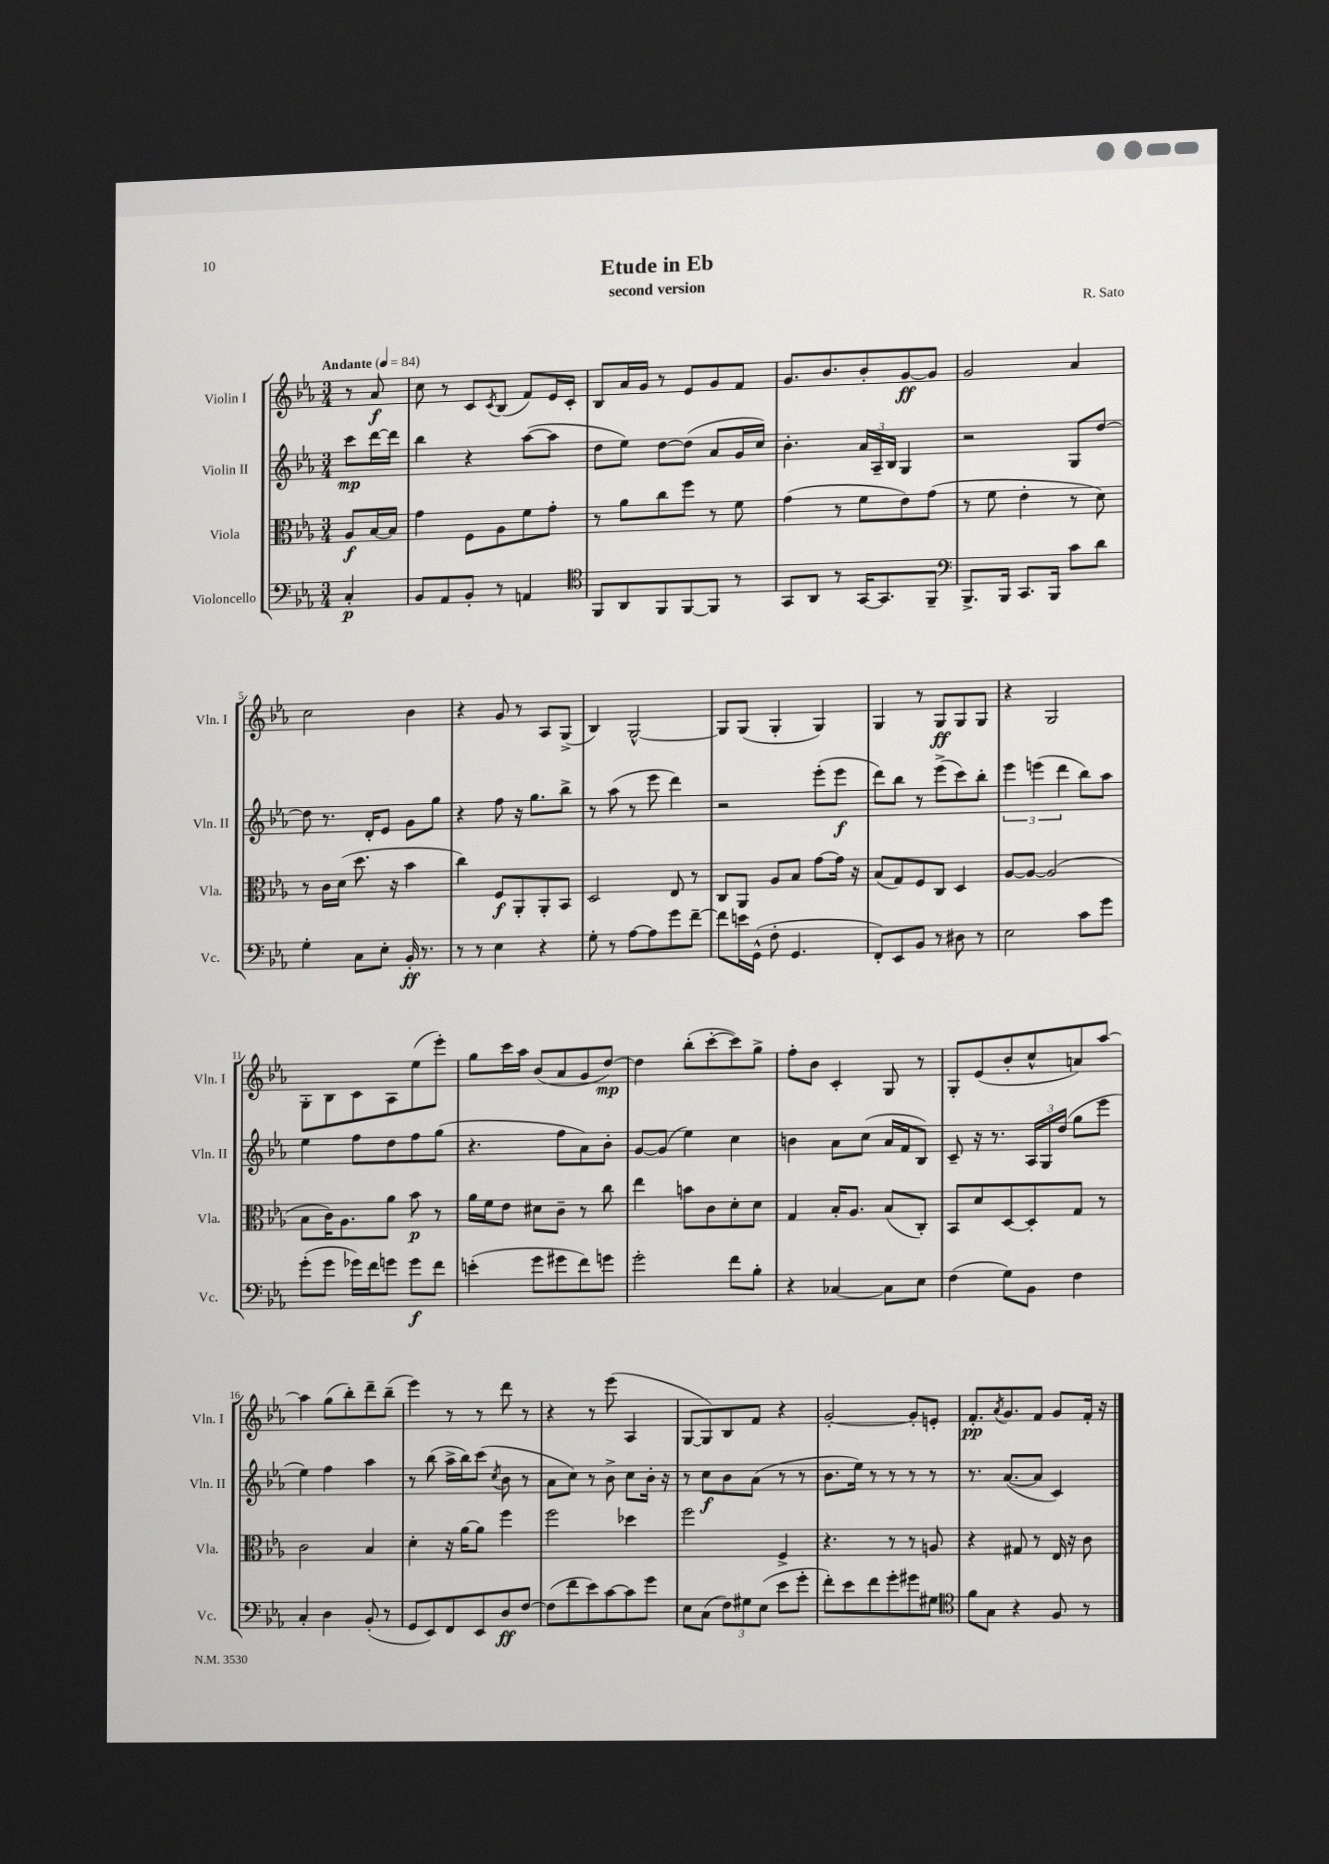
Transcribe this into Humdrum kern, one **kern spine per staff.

**kern	**dynam	**kern	**dynam	**kern	**dynam	**kern	**dynam
*part4	*part4	*part3	*part3	*part2	*part2	*part1	*part1
*staff4	*staff4	*staff3	*staff3	*staff2	*staff2	*staff1	*staff1
*I"Violoncello	*	*I"Viola	*	*I"Violin II	*	*I"Violin I	*
*I'Vc.	*	*I'Vla.	*	*I'Vln. II	*	*I'Vln. I	*
*clefF4	*	*clefC3	*	*clefG2	*	*clefG2	*
*k[b-e-a-]	*	*k[b-e-a-]	*	*k[b-e-a-]	*	*k[b-e-a-]	*
*M3/4	*	*M3/4	*	*M3/4	*	*M3/4	*
*MM84	*	*MM84	*	*MM84	*	*MM84	*
=	=	=	=	=	=	=	=
!	!	!	!	!	!	!LO:TX:a:B:t=Andante	!
4C'/	p	8A-/L	f	8ccc\L	mp	8r	.
.	.	[16B-/L	.	[16ddd\L	.	8a-/	f
.	.	16B-/JJ]	.	16ddd\JJ]	.	.	.
=1	=1	=1	=1	=1	=1	=1	=1
8BB-/L	.	4g\	.	4bb-\	.	8cc\	.
8AA-/	.	.	.	.	.	8r	.
8BB-'/J	.	8F\L	.	4r	.	8c/L	.
.	.	.	.	.	.	8qc/	.
8r	.	8A-\	.	.	.	(8B-/J	.
4AAn/	.	8f\	.	([8aa-\L	.	8f/L)	.
.	.	8g'\J	.	8aa-\J]	.	16e-/L	.
.	.	.	.	.	.	16c'/JJ	.
=2	=2	=2	=2	=2	=2	=2	=2
*clefC4	*	*	*	*	*	*	*
8FF/L	.	8r	.	8dd\L	.	8B-/L	.
8AA-/	.	8a-\L	.	8ee-\J)	.	16a-/L	.
.	.	.	.	.	.	16g/JJ	.
8FF/	.	8cc\	.	[8dd\L	.	8r	.
[8FF/	.	8ff\J	.	(8dd\J]	.	8e-/L	.
8FF/J]	.	8r	.	8a-/L	.	8g/	.
8r	.	8f\	.	16g/L	.	8f/J	.
.	.	.	.	16cc/JJ)	.	.	.
=3	=3	=3	=3	=3	=3	=3	=3
8GG/L	.	(4g\	.	4.b-'\	.	8.g/L	.
8AA-/J	.	.	.	.	.	.	.
.	.	.	.	.	.	8.b-/	.
8r	.	8r	.	.	.	.	.
[16GG/KL	.	8f\L	.	24a-/LL	.	8b-'/	.
.	.	.	.	24A-~/	.	.	.
8.GG/]	.	.	.	.	.	.	.
.	.	.	.	24B-/JJ	.	.	.
.	.	8e-\)	.	4G/	.	[8g/	ff
8FF~/J	.	(8g\J	.	.	.	8g/J]	.
=4	=4	=4	=4	=4	=4	=4	=4
*clefF4	*	*	*	*	*	*	*
8.BBB-^/L	.	8r	.	2r	.	2g/	.
.	.	8f\	.	.	.	.	.
16BBB-/Jk	.	.	.	.	.	.	.
8.CC/L	.	4e-'\	.	.	.	.	.
16BBB-/Jk	.	.	.	.	.	.	.
8c\L	.	8r	.	8G/L	.	4a-/	.
8d\J	.	8d\)	.	[8dd/J	.	.	.
!!LO:LB:g=z
=5	=5	=5	=5	=5	=5	=5	=5
4G'\	.	8r	.	8dd\]	.	2cc\	.
.	.	16c\LL	.	8.r	.	.	.
.	.	(16d\JJ	.	.	.	.	.
8C\L	.	8.dd\	.	.	.	.	.
.	.	.	.	16d'/KL	.	.	.
8E-'\J	.	.	.	8e-/J	.	.	.
.	.	16r	.	.	.	.	.
16BB-'/	ff	4b-\	.	8g\L	.	4b-\	.
8.r	.	.	.	.	.	.	.
.	.	.	.	8gg\J	.	.	.
=6	=6	=6	=6	=6	=6	=6	=6
8r	.	4cc\)	.	4r	.	4r	.
8r	.	.	.	.	.	.	.
4E-\	.	8F/L	f	8ff\	.	8g/	.
.	.	8AA-'/	.	16r	.	8r	.
.	.	.	.	8.gg\L	.	.	.
4r	.	8AA-'/	.	.	.	8A-/L	.
.	.	8BB-/J	.	8bb-^\J	.	(8G^/J	.
=7	=7	=7	=7	=7	=7	=7	=7
8G'\	.	2D/	.	8r	.	4B-/)	.
8r	.	.	.	(8aa-\	.	.	.
[8A-\L	.	.	.	8r	.	[2G^^/	.
8A-\]	.	.	.	8eee-\	.	.	.
8g\	.	8E-/	.	4ddd\)	.	.	.
[8f~\J	.	8r	.	.	.	.	.
=8	=8	=8	=8	=8	=8	=8	=8
8f\L]	.	8C/L	.	2r	.	8G/L]	.
16en\L	.	8AA-/J	.	.	.	(8G/J	.
(16GG^^\JJ	.	.	.	.	.	.	.
8F'\	.	8A-/L	.	.	.	4G'/	.
4.GG/	.	8B-/J	.	.	.	.	.
.	.	[8g\L	.	(8eee-'\L	.	4G/)	.
.	.	16g\Jk]	.	8eee-\J	f	.	.
.	.	16r	.	.	.	.	.
=9	=9	=9	=9	=9	=9	=9	=9
8FF'/L)	.	(8B-/L	.	8ddd\L)	.	4G/	.
8EE-/	.	8G/)	.	8bb-\J	.	.	.
8BB-/J	.	8F/	.	8r	.	8r	.
8r	.	8C/J	.	(8eee-^\L	.	8G/L	ff
8D#X\	.	4D/	.	8ccc\)	.	8G/	.
8r	.	.	.	8bb-'\J	.	8G/J	.
=10	=10	=10	=10	=10	=10	=10	=10
2E-\	.	[8A-/L	.	6eee-\	.	4r	.
.	.	8A-/J_	.	.	.	.	.
.	.	.	.	(6eeen\	.	.	.
.	.	(2A-/]	.	.	.	2G/	.
.	.	.	.	6ddd\	.	.	.
8c\L	.	.	.	8bb-\L)	.	.	.
8g\J	.	.	.	8aa-\J	.	.	.
!!LO:LB:g=z
=11	=11	=11	=11	=11	=11	=11	=11
(8g'\L	.	8B-\L	.	4ee-\	.	8G'\L	.
8g\J	.	16c\K)	.	.	.	8B-\	.
.	.	8.A-\	.	.	.	.	.
16g-X\LL)	.	.	.	8ff\L	.	8c\	.
16f\J	.	.	.	.	.	.	.
8gn\J	.	8a-\J	.	8dd\	.	8A-\	.
8g\L	f	8b-\	p	8ff\	.	(8ee-\	.
8f\J	.	8r	.	(8gg\J	.	8eee-'\J)	.
=12	=12	=12	=12	=12	=12	=12	=12
(4en'\	.	16a-\LL	.	4.r	.	8gg\L	.
.	.	16f\J	.	.	.	.	.
.	.	8e-\J	.	.	.	16ccc\L	.
.	.	.	.	.	.	16aa-\JJ	.
8g\L	.	8d#X\L	.	.	.	(8b-/L	.
8g#X\	.	8c~\J	.	8ff\L	.	8a-/	.
8f\)	.	8r	.	8a-\)	.	8g/	.
8gn\J	.	8cc\	.	8b-'\J	.	[8dd/J)	mp
=13	=13	=13	=13	=13	=13	=13	=13
2g'\	.	4ee-\	.	[8g/L	.	4dd\]	.
.	.	.	.	(8g/J]	.	.	.
.	.	8bn\L	.	4ee-\)	.	(8bb-'\L	.
.	.	8c\	.	.	.	[8ccc'\	.
8f\L	.	8d'\	.	4cc\	.	8ccc\])	.
8B-'\J	.	8d\J	.	.	.	8gg^\J	.
=14	=14	=14	=14	=14	=14	=14	=14
4r	.	4G/	.	4bn\	.	8ff'\L	.
.	.	.	.	.	.	8b-\J	.
[4C-X/	.	16B-'/KL	.	8a-\L	.	4c'/	.
.	.	8.A-/J	.	.	.	.	.
.	.	.	.	(8cc\J	.	.	.
8C-\L]	.	(8B-/L	.	16a-/LL	.	8G/	.
.	.	.	.	16f/J	.	.	.
8E-\J	.	8C'/J)	.	8B-/J)	.	8r	.
=15	=15	=15	=15	=15	=15	=15	=15
(4F\	.	8BB-/L	.	8c~/	.	8G'/L	.
.	.	8d/	.	16r	.	(8e-/	.
.	.	.	.	8.r	.	.	.
8G\L)	.	[8D/	.	.	.	8b-'/	.
8BB-\J	.	8D'/]	.	24A-/LL	.	8cc^^/	.
.	.	.	.	24G/	.	.	.
.	.	.	.	(24dd/JJ	.	.	.
4F\	.	8G/J	.	8gg\L	.	8an/)	.
.	.	8r	.	8eee-\J	.	[8aa-/J	.
!!LO:LB:g=z
=16	=16	=16	=16	=16	=16	=16	=16
4C'/	.	2c\	.	4ee-\)	.	4aa-\]	.
4D\	.	.	.	4ff\	.	(8gg\L	.
.	.	.	.	.	.	8bb-'\)	.
(8BB-'/	.	4B-/	.	4aa-\	.	8ddd~\	.
8r	.	.	.	.	.	(8bb-~\J	.
=17	=17	=17	=17	=17	=17	=17	=17
8GG/L	.	4d'\	.	8r	.	4eee-\)	.
8EE-/)	.	.	.	(8bb-\	.	.	.
8FF/	.	16r	.	16aa-^\LL	.	8r	.
.	.	[16a-\KL	.	16bb-\J)	.	.	.
8EE-/	.	8a-\J]	.	(8ccc\J	.	8r	.
.	.	.	.	8qcc/	.	.	.
8D/	ff	4ff\	.	8b-\	.	8ddd\	.
[8F/J	.	.	.	8r	.	8r	.
=18	=18	=18	=18	=18	=18	=18	=18
(8F\L]	.	2ff\	.	8a-\L	.	4r	.
8f\	.	.	.	8cc\J)	.	.	.
8e-\)	.	.	.	8r	.	8r	.
[8c\	.	.	.	8b-^\	.	(8eee-\	.
8c\]	.	4dd-X\	.	8cc\L	.	4A-/	.
8g\J	.	.	.	16b-'\Jk	.	.	.
.	.	.	.	16r	.	.	.
=19	=19	=19	=19	=19	=19	=19	=19
8E-\L	.	2ff\	.	8r	.	[8G/L	.
(8C\J	.	.	.	8cc\L	f	8G/])	.
12F\L)	.	.	.	8b-\	.	8B-/	.
12G#X\	.	.	.	.	.	.	.
.	.	.	.	(8a-\J	.	8f/J	.
(12E-\J	.	.	.	.	.	.	.
8e-\L	.	4F^/	.	8r	.	4r	.
8g'\J	.	.	.	8r	.	.	.
=20	=20	=20	=20	=20	=20	=20	=20
8f'\L)	.	4.r	.	8.b-\L	.	[2g'/	.
8e-\	.	.	.	.	.	.	.
.	.	.	.	16ee-\Jk)	.	.	.
8f\	.	.	.	8r	.	.	.
8g'\	.	8r	.	8r	.	.	.
8g#X\	.	8r	.	8r	.	8g'/L]	.
8G#X\J	.	8An/	.	8r	.	8en'/J	.
=21	=21	=21	=21	=21	=21	=21	=21
*clefC4	*	*	*	*	*	*	*
8f\L	.	4r	.	8.r	.	8.f'/L	pp
8G\J	.	.	.	.	.	.	.
.	.	.	.	.	.	8qa-/	.
.	.	.	.	([8.a-/L	.	8.g/	.
4r	.	8G#X/	.	.	.	.	.
.	.	8r	.	8a-/J]	.	8f/J	.
8F/	.	16E-/	.	4c/)	.	8g/L	.
.	.	16r	.	.	.	.	.
8r	.	8c\	.	.	.	16f'/Jk	.
.	.	.	.	.	.	16r	.
==	==	==	==	==	==	==	==
*-	*-	*-	*-	*-	*-	*-	*-
